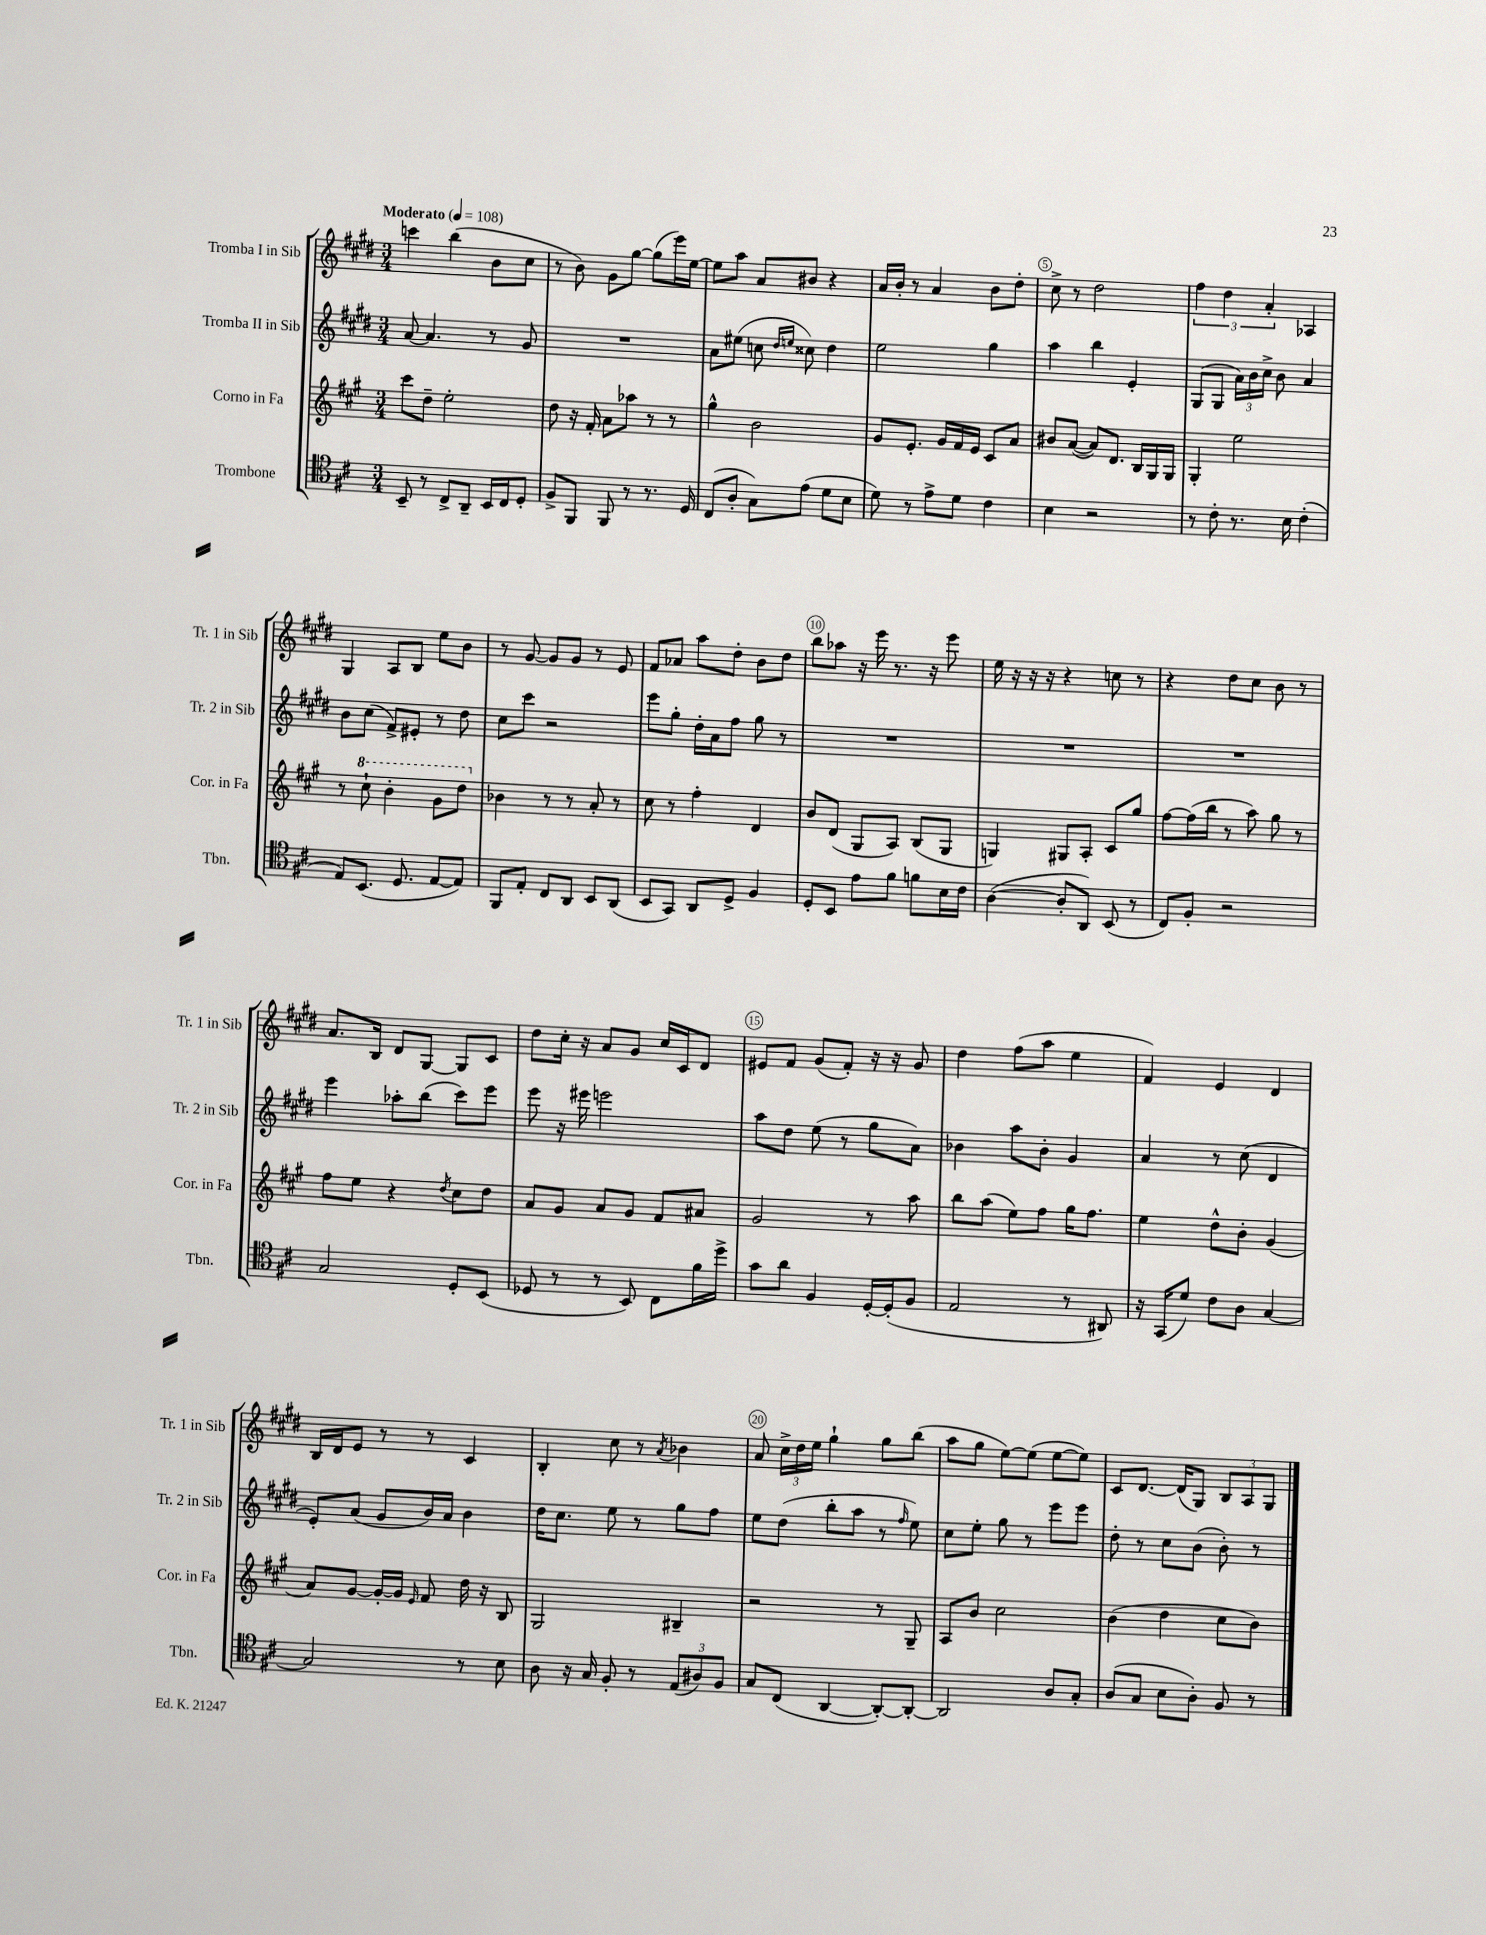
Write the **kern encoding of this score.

**kern	**kern	**kern	**kern
*staff4	*staff3	*staff2	*staff1
*clefC4	*clefG2	*clefG2	*clefG2
*k[f#c#]	*k[f#c#g#]	*k[f#c#g#d#]	*k[f#c#g#d#]
*M3/4	*M3/4	*M3/4	*M3/4
*MM108	*MM108	*MM108	*MM108
8BB~	8ccc#	[8a	4ccc
8r	8dd~	4.a]	.
8C#^	2ee'	.	(4bb
8AA~	.	.	.
16BB	.	8r	8b
16C#	.	.	.
8D'	.	8g#	8cc#
=	=	=	=
8F#^	8dd	2.r	8r
8FF#	16r	.	8b)
.	16f#'	.	.
8FF#	8a	.	8g#
8r	8aa-	.	[8gg#
8.r	8r	.	(8gg#]
.	8r	.	16eee)
16D	.	.	[16ee
=	=	=	=
(8C#	4gg#^^	8a	8ee]
8A'	.	(8ee#	8aa
8G)	2b	8cc	8a
.	.	16qqdd#	.
.	.	16qqee	.
(8e	.	8cc##)	8b#
8d	.	4dd#	4r
8B	.	.	.
=	=	=	=
8d)	8g#	2ee	16a
.	.	.	16b'
8r	8.e'	.	8r
8e^	.	.	4a
.	16g#	.	.
8d	16f#	.	.
.	16e	.	.
4c#	8c#	4gg#	8b
.	8a	.	8dd#'
=	=	=	=
4B	8b#	4aa	8cc#^
.	([8a	.	8r
2r	8a])	4bb	2dd#
.	8.d	.	.
.	.	4e'	.
.	16B	.	.
.	16G#	.	.
.	16G#	.	.
=	=	=	=
8r	4G#'	(8G#	6ff#
8c#'	.	8G#	.
.	.	.	6dd#
8.r	2ee	24a)	.
.	.	24b	.
.	.	24cc#^	6a'
.	.	8b	.
16B	.	.	.
(4c#'	.	4a	4A-
=	=	=	=
8E)	8r	8b	4G#
(8.BB	8ccc#`	(8cc#	.
.	4bb'	8f#^)	8A
8.D	.	.	.
.	.	8e#'	8B
[8E	8gg#	8r	8ee
8E])	8ddd	8dd#	8b
=	=	=	=
8FF#	4b-	8cc#	8r
8E'	.	8ccc#	[8g#
8C#	8r	2r	8g#]
8AA	8r	.	8g#
8BB	8a'	.	8r
(8AA	8r	.	8e
=	=	=	=
8BB	8cc#	8eee	8f#
8GG)	8r	8gg#'	8a-
8AA	4ff#'	16dd#'	8aa
.	.	16a	.
8D^	.	8ff#	8dd#'
4F#	4d	8gg#	8b
.	.	8r	8dd#
=	=	=	=
8D'	8b	2.r	8bb
8BB	(8d	.	8aa-
8e	8G#	.	16r
.	.	.	16eee
8f#	8A)	.	8.r
8f	(8B	.	.
.	.	.	16r
16B	8G#	.	8eee
16c#	.	.	.
=	=	=	=
([4A	4G)	2.r	16ee
.	.	.	16r
.	.	.	16r
.	.	.	16r
8A']	8G#	.	4r
8AA)	8A'	.	.
(8BB	8c#	.	8cc
8r	8gg#	.	8r
=	=	=	=
8C#)	[8ff#	2.r	4r
8F#'	(16ff#]	.	.
.	16bb	.	.
2r	8r	.	8dd#
.	8aa)	.	8cc#
.	8gg#	.	8b
.	8r	.	8r
=	=	=	=
2G	8ff#	4eee	8.a
.	8ee	.	.
.	.	.	16B
.	4r	8aa-'	8d#
.	.	(8bb	[8G#
.	8qdd	.	.
8D'	8cc#	8ccc#)	8G#]
(8BB	8dd	8eee	8c#
=	=	=	=
8D-	8a	8eee	8dd#
8r	8g#	16r	16cc#'
.	.	16eee#	16r
8r	8a	2eee	8a
8BB)	8g#	.	8g#
8C#	8f#	.	16cc#
.	.	.	16c#
16f#	8a#	.	8d#
16dd^	.	.	.
=	=	=	=
8g	2g#	8aa	8e#
8a	.	8dd#	8f#
4F#	.	(8ee	(8g#
.	.	8r	8f#')
[16D'	8r	8gg#	16r
(16D']	.	.	16r
8F#	8aa	8a)	8g#
=	=	=	=
2E	8bb	4b-	4dd#
.	(8aa	.	.
.	8ee)	8aa	(8ff#
.	8ff#	8b-'	8aa
8r	16gg#	4g#	4ee
.	8.ff#	.	.
8AA#)	.	.	.
=	=	=	=
16r	4ee	4a	4f#)
(16GG	.	.	.
8d)	.	.	.
8c#	8dd^^	8r	4e
8A	8b'	(8cc#	.
[4G	(4g#	4d#	4d#
=	=	=	=
2G]	8a)	8e')	16B
.	.	.	16d#
.	[8g#	(8a	8e
.	16g#'_	8g#	8r
.	16g#]	.	.
.	16qqe	.	.
.	8f#	16b)	8r
.	.	16a	.
8r	16dd	4b	4c#
.	16r	.	.
8B	8B	.	.
=	=	=	=
8A	2G#	16dd#	4B'
.	.	8.cc#	.
16r	.	.	.
16G	.	.	.
8F#'	.	8ee	8cc#
8r	.	8r	8r
.	.	.	8qa
(12E	4B#~	8gg#	4b-
12A#)	.	.	.
.	.	8ff#	.
12F#	.	.	.
=	=	=	=
8G	2r	8ee	8a
(8C#	.	(8dd#	24cc#^
.	.	.	24dd#
.	.	.	24ee
[4AA	.	8bb'	4gg#`
.	.	8aa	.
8AA'_)	8r	8r	8gg#
.	.	16qqff#	.
8AA'_	8G#~	8ee)	(8bb
=	=	=	=
2AA]	8A	8cc#	8aa
.	8b	8ee'	8gg#
.	2cc#	8gg#	[8ee)
.	.	8r	(8ee]
8A	.	8eee	[8ee
8G'	.	8eee	8ee])
=	=	=	=
(8A	(4b	8dd#'	8c#
8G	.	8r	[8.d#
8B	4dd	8cc#	.
.	.	.	(16d#]
8A')	.	(8b	8G#)
8F#	8cc#	8b')	12B
.	.	.	12A
8r	8b)	8r	.
.	.	.	12G#
==	==	==	==
*-	*-	*-	*-
